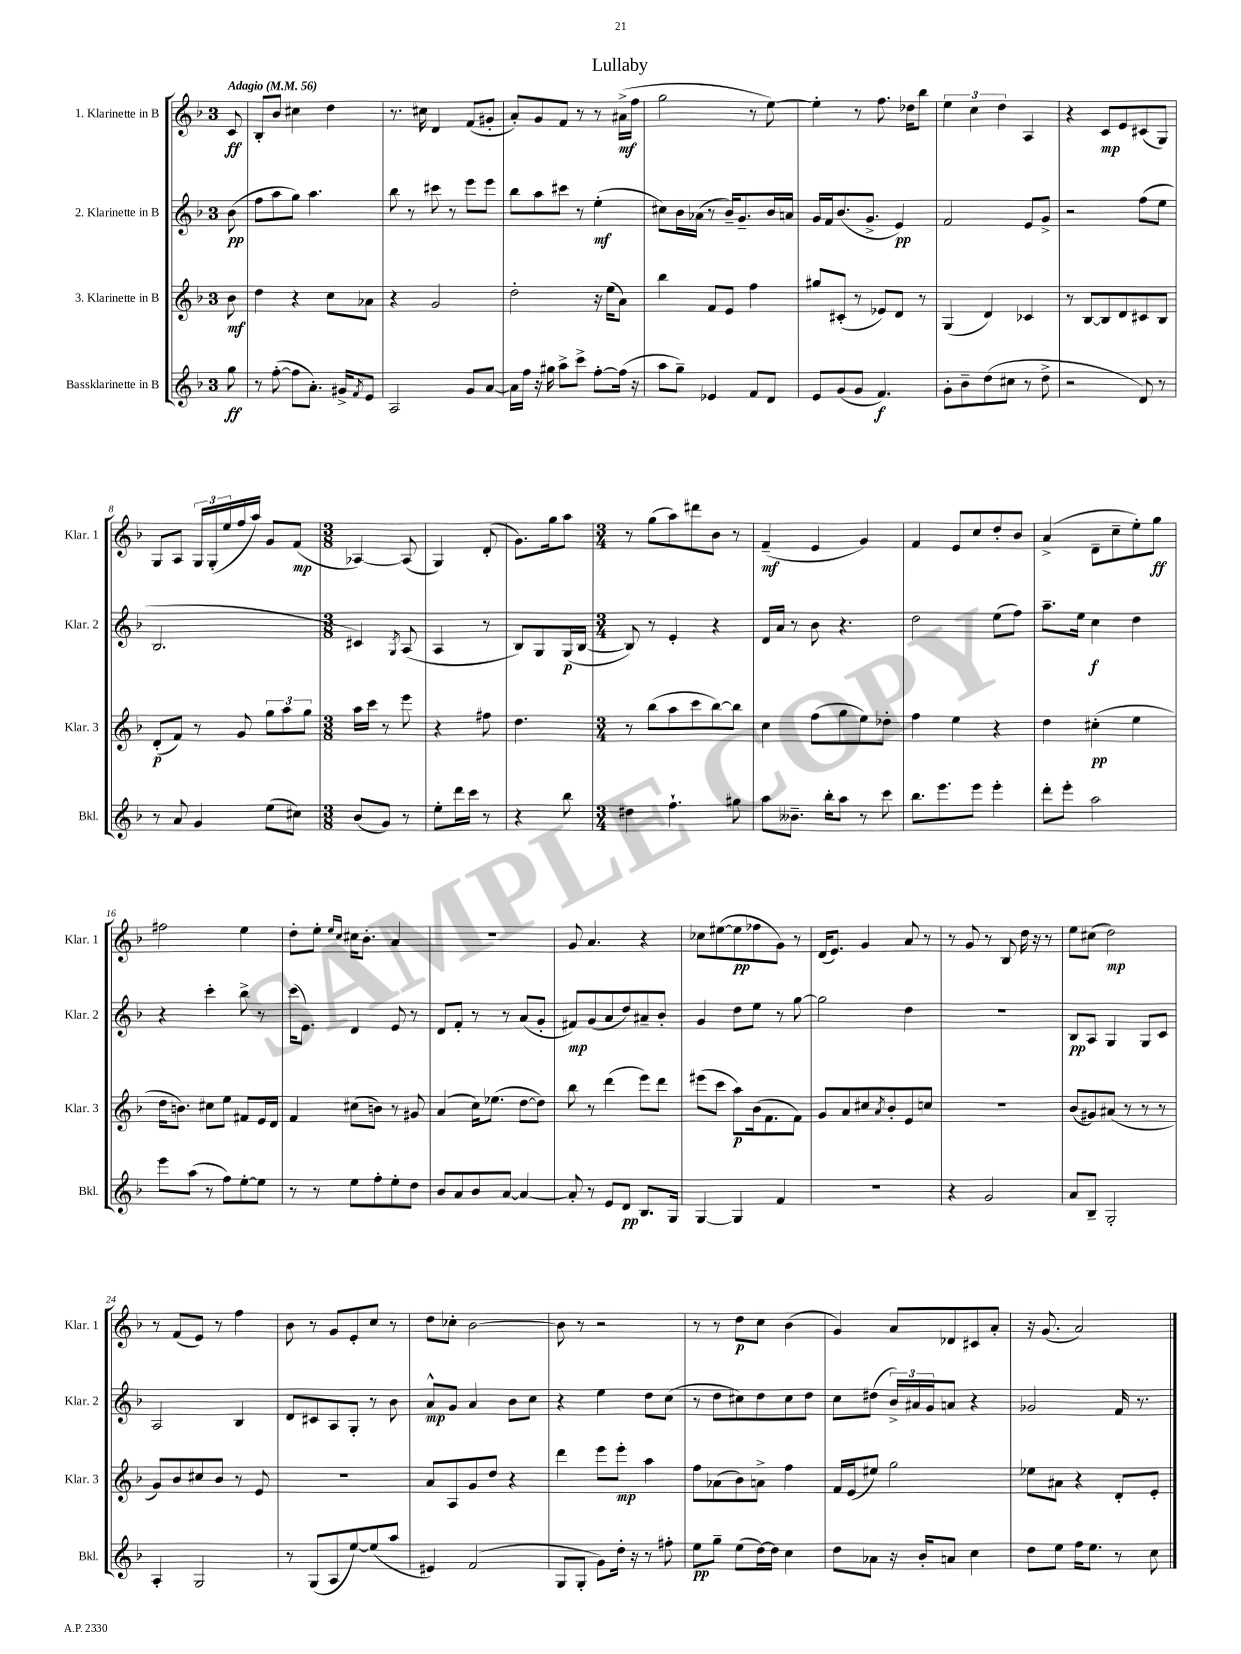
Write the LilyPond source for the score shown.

\header { title = "Lullaby" }
<<
\new StaffGroup <<
\new Staff = "s0" \with { instrumentName = "1. Klarinette in B" shortInstrumentName = "Klar. 1" } {
    \clef treble \key f \major \once \override Staff.TimeSignature.style = #'single-digit \time 3/4 \partial 8 \tempo "Adagio" 4 = 56
    c'8\ff |
    bes8-. bes'8 cis''4 d''4 |
    r8. cis''16 d'4 f'8( gis'8-. |
    a'8-.) g'8 f'8 r8 r8 ais'16->\mf( f''16 |
    g''2 r8 e''8~) |
    e''4-. r8 f''8. des''16 bes''8 |
    \tuplet 3/2 { e''4 c''4 d''4 } a4 |
    r4 c'8\mp e'8 cis'8( g8) |
    g8 a8 \tuplet 3/2 { g16 g16-.( e''16 } f''16 a''16) g'8 f'8\mp( |
    \numericTimeSignature \time 3/8 aes4~) aes8( |
    g4) d'8-.( |
    g'8.) g''16 a''8 |
    \numericTimeSignature \time 3/4 r8 g''8( a''8) dis'''8 bes'8 r8 |
    f'4--\mf( e'4 g'4) |
    f'4 e'8 c''8 d''8-. bes'8 |
    a'4->( d'8-- c''8-- e''8-.) g''8\ff |
    fis''2 e''4 |
    d''8-. e''8-. \grace { e''16 c''16 } cis''16 bes'8.-. a'4 |
    R2. |
    g'8 a'4. r4 |
    ces''8 eis''8~( eis''8\pp fes''8 g'8) r8 |
    d'16( e'8.) g'4 a'8 r8 |
    r8 g'8 r8 bes8 d''16 r16 r8 |
    e''8 cis''8( d''2\mp) |
    r8 f'8( e'8) r8 f''4 |
    bes'8 r8 g'8 e'8-. c''8 r8 |
    d''8 ces''8-. bes'2~ |
    bes'8 r8 r2 |
    r8 r8 d''8\p c''8 bes'4( |
    g'4) a'8 des'8 cis'8 a'8-. |
    r16 g'8.( a'2) \bar "|." |
}
\new Staff = "s1" \with { instrumentName = "2. Klarinette in B" shortInstrumentName = "Klar. 2" } {
    \clef treble \key f \major \once \override Staff.TimeSignature.style = #'single-digit \time 3/4 \partial 8
    bes'8\pp( |
    f''8 a''8 g''8) a''4. |
    bes''8 r8 cis'''8 r8 e'''8 e'''8 |
    bes''8 a''8 cis'''8 r8 e''4-.\mf( |
    cis''8) bes'16 aes'16( r8 bes'16--) g'8.-- bes'16 a'16 |
    g'16 f'16 bes'8.( g'8.-> e'4\pp) |
    f'2 e'8 g'8-> |
    r2 f''8( e''8 |
    bes2. |
    \numericTimeSignature \time 3/8 cis'4) \acciaccatura { g8 } a8( |
    a4 r8 |
    bes8) g8 g16\p( bes16~ |
    \numericTimeSignature \time 3/4 bes8) r8 e'4-. r4 |
    d'16 a'16 r8 bes'8 r4. |
    d''2 e''8( f''8) |
    a''8.-- e''16 c''4\f d''4 |
    r4 c'''4-. bes''8-> r8 |
    c'''16( e'8.) d'4 e'8 r8 |
    d'8 f'8-. r8 r8 a'8( g'8-. |
    fis'8\mp) g'8( a'8 d''8) ais'8-- bes'8-. |
    g'4 d''8 e''8 r8 g''8~ |
    g''2 d''4 |
    R2. |
    bes8\pp a8 g4 g8 c'8 |
    a2 bes4 |
    d'8 cis'8 a8 g8-. r8 bes'8 |
    a'8-^\mp g'8 a'4 bes'8 c''8 |
    r4 e''4 d''8 c''8( |
    r8 d''8 cis''8) d''8 cis''8 d''8 |
    c''8 dis''8( \tuplet 3/2 { bes'16->) ais'16 g'16 } a'8 r4 |
    ges'2 f'16 r8. \bar "|." |
}
\new Staff = "s2" \with { instrumentName = "3. Klarinette in B" shortInstrumentName = "Klar. 3" } {
    \clef treble \key f \major \once \override Staff.TimeSignature.style = #'single-digit \time 3/4 \partial 8
    bes'8\mf |
    d''4 r4 c''8 aes'8 |
    r4 g'2 |
    d''2-. r16 e''16( a'8) |
    bes''4 f'8 e'8 f''4 |
    gis''8 cis'8-.( r8 ees'8) d'8 r8 |
    g4( d'4) ces'4 |
    r8 bes8~ bes8 d'8 cis'8 bes8 |
    d'8-.\p( f'8) r8 g'8 \tuplet 3/2 { g''8 a''8 g''8 } |
    \numericTimeSignature \time 3/8 a''16 c'''16 r8 e'''8 |
    r4 fis''8 |
    d''4. |
    \numericTimeSignature \time 3/4 r8 bes''8( a''8 c'''8 bes''8~) bes''8 |
    c''4 f''8( g''8 e''8) des''8-. |
    f''4 e''4 r4 |
    d''4 cis''4-.\pp( e''4 |
    d''16 b'8.) cis''8 e''8 fis'8 e'16 d'16 |
    f'4 cis''8( b'8) r8 gis'8 |
    a'4( c''16) ees''8.( d''8~ d''8) |
    bes''8 r8 d'''4( e'''8) d'''8 |
    eis'''8( c'''8 a''8\p) bes'16( f'8. f'8) |
    g'8 a'8 cis''8 \acciaccatura { a'8 } bes'8-. e'8 c''8 |
    R2. |
    bes'8( gis'8) ais'8( r8 r8 r8 |
    g'8) bes'8 cis''8 bes'8 r8 e'8 |
    R2. |
    a'8 a8 g'8 d''8 r4 |
    d'''4 e'''8 e'''8-.\mp a''4 |
    f''8 aes'8( bes'8) a'8-> f''4 |
    f'16 e'16( eis''8) g''2 |
    ees''8 ais'8 r4 d'8-. e'8-. \bar "|." |
}
\new Staff = "s3" \with { instrumentName = "Bassklarinette in B" shortInstrumentName = "Bkl." } {
    \clef treble \key f \major \once \override Staff.TimeSignature.style = #'single-digit \time 3/4 \partial 8
    g''8\ff |
    r8 f''8~-.( f''8 a'8.-.) gis'16-> \acciaccatura { f'8 } e'8 |
    a2 g'8 a'8~ |
    a'16 f''16 r16 gis''16 a''8-> c'''8-> f''8~-. f''16( r16 |
    a''8 g''8--) ees'4 f'8 d'8 |
    e'8 g'8( g'8 f'4.\f) |
    g'8-. bes'8-- d''8( cis''8 r8 d''8-> |
    r2 d'8) r8 |
    r8 a'8 g'4 e''8( cis''8) |
    \numericTimeSignature \time 3/8 bes'8( g'8) r8 |
    e''8-. d'''16 c'''16 r8 |
    r4 bes''8 |
    \numericTimeSignature \time 3/4 dis''4 f''4.-! gis''8 |
    a''8 beses'8.-- bes''16-. a''8 r8 c'''8 |
    bes''8. e'''8. e'''8 e'''4-. |
    d'''8-. e'''8-. a''2 |
    e'''8 a''8( r8 f''8) e''8~-. e''8 |
    r8 r8 e''8 f''8-. e''8-. d''8 |
    bes'8 a'8 bes'8 a'8~ a'4~ |
    a'8-. r8 e'8 d'8\pp bes8. g16 |
    g4~ g4 f'4 |
    R2. |
    r4 g'2 |
    a'8 bes8-- g2-. |
    a4-. g2 |
    r8 g8( a8 e''8~) e''8( a''8 |
    eis'4) f'2( |
    g8 g8-. g'8) d''16-. r16 r8 fis''8-. |
    e''8\pp g''8-- e''8( d''16~) d''16 c''4 |
    d''8 aes'8 r16 bes'16-. a'8 c''4 |
    d''8 e''8 f''16 e''8. r8 c''8 \bar "|." |
}
>>
>>
